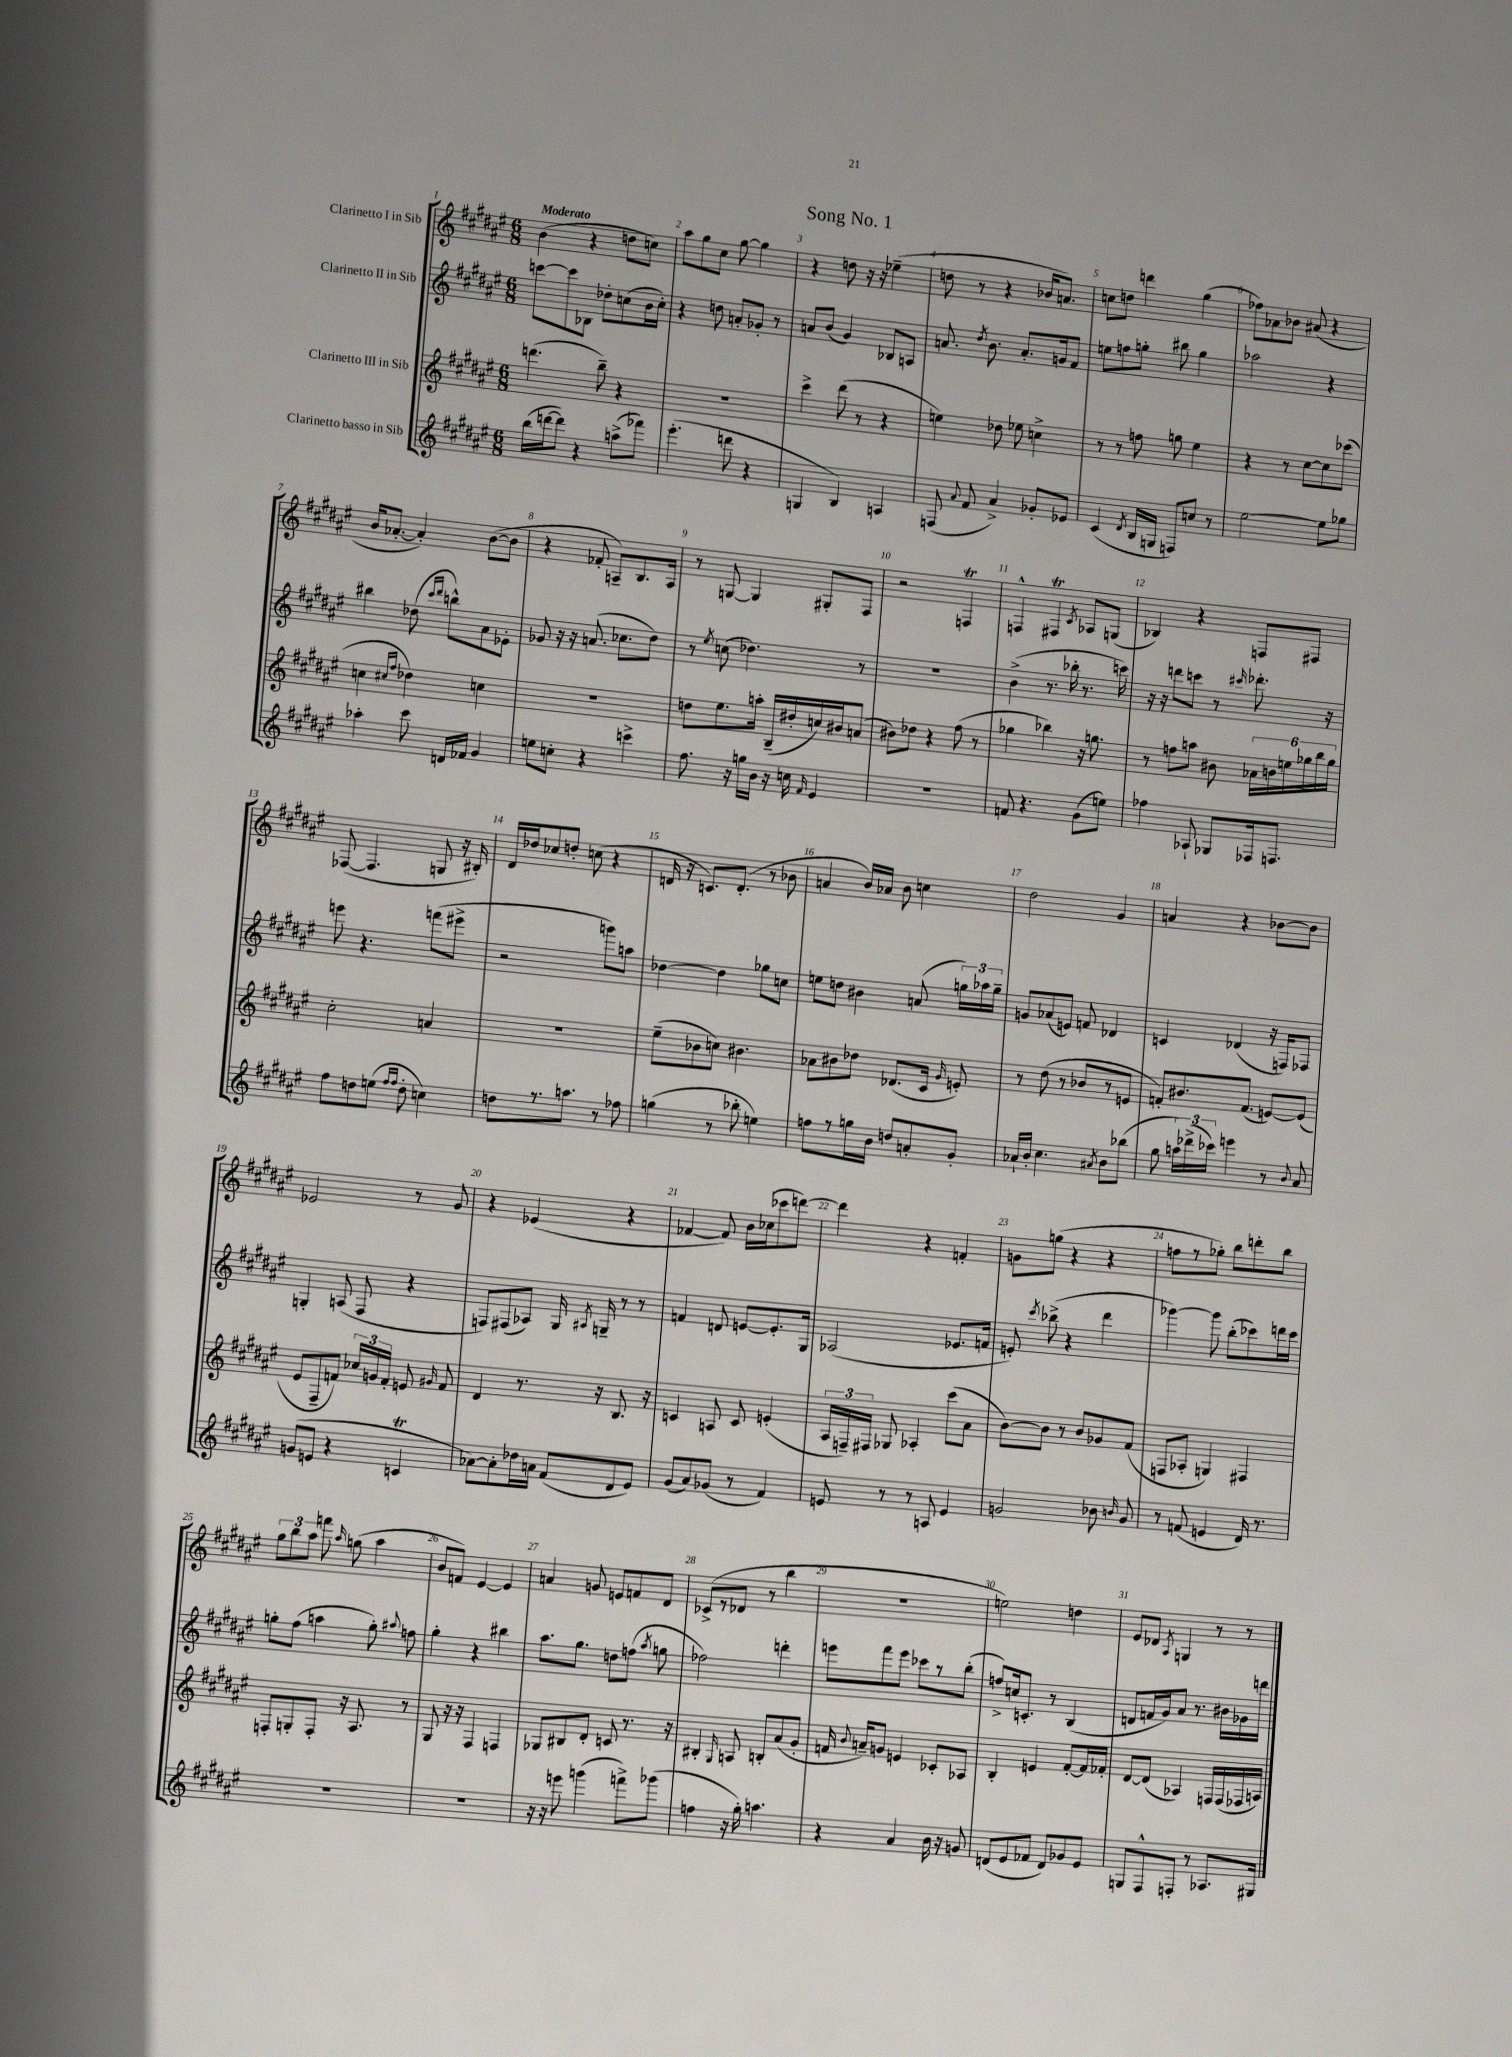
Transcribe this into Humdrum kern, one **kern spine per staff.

**kern	**kern	**kern	**kern
*staff4	*staff3	*staff2	*staff1
*clefG2	*clefG2	*clefG2	*clefG2
*k[f#c#g#d#a#e#]	*k[f#c#g#d#a#e#]	*k[f#c#g#d#a#e#]	*k[f#c#g#d#a#e#]
*M6/8	*M6/8	*M6/8	*M6/8
(16bb\LL	(4.ddd\	[8ccc\L	(4b\
[16ddd\J	.	.	.
8ddd\]J)	.	8ccc\]	.
4r	.	8B-\J	4r
.	8bb~\)	8dd-'\L	.
(8aa^\L	4r	(8cc\	8dd\L
8fff-\J)	.	16b\L	8cc\J)
.	.	16cc'\JJ)	.
=	=	=	=
(4.eee#'\	2.r	4r	8aa#\L
.	.	.	8gg#\
.	.	8dd\	8cc#\J
8ddd\	.	8a'/L	[8gg#\
4r	.	8g-'/J	4gg#\]
.	.	8r	.
=	=	=	=
4G/	4ccc#^\	8a/L	4r
.	.	(8b/J	.
4B/)	(8ddd#\	4g#/)	8dd\
.	8r	.	16r
.	.	.	16r
4A/	4r	8B-/L	(4ee-~\
.	.	8A/J	.
=	=	=	=
(8F/	4ee\)	8.a/	8dd\
8qqa#/	.	.	.
8f#/	.	.	8r
.	.	8qdd#/	.
.	.	8.b\	.
4a#^/)	8dd-\	.	4r
.	8ee-\	8.a'/L	.
8g-'/L	4cc^\	.	16b-/LK
.	.	16g/k	8.a/J)
8e-/J	.	8f#/J	.
=	=	=	=
(4c#/	8r	8ee\L	8cc\L
.	8r	8ff\	8dd\J
8qd#/	.	.	.
16B/LL	8ff\	8gg'\J	4ddd\
16G/JJ	.	.	.
8F/L)	8gg\	8bb#\	.
8cc/J	4ee#\	4gg\	(4gg#\
8r	.	.	.
=	=	=	=
[2ee#\	4r	2aa-\	8ff-\L)
.	.	.	8a-\
.	8r	.	8b-\J
.	[8cc#\L	.	(8a#/
8ee#\]L	8cc#\]	4r	4r
8gg-\J	(8ccc-\J	.	.
=	=	=	=
4aa-'\	4cc\	4bb#\	16b/LK
.	.	.	[8.a-'/J
.	16qqcc#/LL	.	.
.	16qqff#/JJ	.	.
8ccc#\	4dd-\)	(8dd-\	4a-'/])
.	.	16qqccc#/LL	.
.	.	16qqddd#/JJ	.
16d/LL	.	8bb^^\L)	.
16f-/JJ	.	.	.
4g#/	4cc\	8a#\	([8b\L
.	.	8e-'\J	8b\]J
=	=	=	=
8ee\L	2.r	8g-/	4r
8cc'\J	.	16r	.
.	.	16r	.
4r	.	(8.a/	8f-'/
.	.	.	8A~/L)
.	.	8.cc-\L	.
4ccc^\	.	.	8.B/
.	.	8dd#\J)	.
.	.	.	16A/Jk
=	=	=	=
8.ff#\	8dd\L	8r	8r
.	.	8qee#/	.
.	8.ee#\	(8cc\	[8G/
16r	.	.	.
16gg\LL	.	4.dd-\)	4G/]
16b\JJ	16aa'\Jk	.	.
16r	(16B~/LL	.	.
16cc\	16dd#'/	.	.
16qqf#/	.	.	.
4e#/	16cc/)	.	8G#'/L
.	16b#/J	.	.
.	(8a/J	8r	8F#/J
=	=	=	=
2.r	8b#\L)	2.r	2r
.	8dd-\J	.	.
.	4r	.	.
.	(8ff#\	.	4F/
.	8r	.	.
=	=	=	=
8f/	4gg-\	(4b^\	4F^^/
4.r	.	.	.
.	4bb-\)	8.r	4F#/
.	.	16bb-'\	.
.	.	.	8qc#/
(8g#\L	16r	8.r	8A-/L
.	8.gg\	.	.
8ee\J)	.	.	(8G/J
.	.	16ccc\)	.
=	=	=	=
4ff-\	8r	16r	4B-/)
.	.	16r	.
.	8ff\L	8ddd\L	.
8A-`/	8aa\J	8ccc\J	4r
8G-/L	8b#\	8r	.
.	.	16qqccc#/	.
16F-/k	24a-\LL	8.ddd-'\	8F/L
.	24b\	.	.
8.F/J	.	.	.
.	24ee\	.	.
.	24gg-\	.	8F#/J
.	24bb\	.	.
.	.	16r	.
.	24gg-\JJ	.	.
=	=	=	=
8ff#\L	2cc#'\	8eee\	([8F-/
8dd\	.	4.r	4.F-/]
(8ee\J	.	.	.
16qqff#/LL	.	.	.
16qqff#/JJ	.	.	.
8dd'\	.	.	.
4cc\)	4a/	(8fff\L	8G/
.	.	8eee#^\J	16r
.	.	.	16B#'/)
=	=	=	=
8dd\L	2.r	2r	16d#/LL
.	.	.	16dd-/J
8.r	.	.	8cc-/
.	.	.	8dd'/J
8.aa\J	.	.	.
.	.	.	(8cc\
8r	.	8ggg\L)	4r
8ff-\	.	8aa\J	.
=	=	=	=
(4gg\	(8ee#~\L	[4dd-\	16d/
.	.	.	16r
.	8b-\	.	8.c/L)
8r	8cc\J)	4dd-\]	.
.	.	.	(8.d'/J
8bb-'\	4.b#\	.	.
4ee\)	.	8gg-\L	8r
.	.	8cc\J	8b-\
=	=	=	=
8ff\L	8a-\L	8ee\L	4a/
8r	8b#\	8dd\J	.
16gg\L	8dd-\J	4b#\	16b/LL)
16b\JJ	.	.	16a-/JJ
8dd/L	(8.d-/L	.	8b\
8a'/	.	(8a/	4cc\
.	16c#/Jk	.	.
.	16qqg#/	.	.
8g#'/J	8e'/)	24gg\LL)	.
.	.	24aa-\	.
.	.	24gg~\JJ	.
=	=	=	=
16a-`/LL	8r	8g/L	2dd#\
16b'/JJ	.	.	.
4.cc#\	(8dd#\	(8a-/	.
.	8r	8e/J)	.
.	8b-/L	8f/	.
8qa#/	.	.	.
8b\L	8r	4d-/	4g#/
(8bb-\J	8e/J	.	.
=	=	=	=
8gg#\	8f'/L)	4c/	4a/
24aa\LL)	8.b#/	.	.
(24ddd-^\	.	.	.
24ccc-\JJ)	.	.	.
4eee\	.	(4d-/	4r
.	(8.f/J	.	.
8r	[8e/L)	16r	[8b-\L
.	.	16F/LK)	.
8qqb/	.	.	.
8a#/	(8e/]J	8F-/J	8b-\]J
=	=	=	=
(8g/L	8e#/L	4G'/	2e-/
8e/J	8F#~/	.	.
4r	8f/J)	(8A/	.
.	24cc-/LL	8F#/	.
.	24g/	.	.
.	24f'/JJ	.	.
4c/	8e/	4r	8r
.	16qqg#/	.	.
.	8f/	.	8g#/
=	=	=	=
[8a-\L)	4d#/	8F/L)	4r
8a-'\]	.	(8F#/	.
16dd-\L	8.r	8A-/J)	(4e-/
16a\JJ	.	.	.
(8f#/L	.	16G#/	.
.	.	8qA#/	.
.	16r	16G~/	.
8d#/	8.B/	8r	4r
8e#/J)	.	8r	.
.	16r	.	.
=	=	=	=
(8g#/L	4c/	4f/	[4f-/
8a#/)	.	.	.
(8g-/J	8A/	8d/	8f-/])
8r	8c/	[8e/L	16b\LL
.	.	.	(16cc-\J
4f#/)	(4e'/	8.e'/]	8ccc-\
.	.	.	[8ddd\J)
.	.	16G#/Jk	.
=	=	=	=
8e/	24A#/LL	(2A-/	4ddd\]
.	24F~/)	.	.
.	24F#/JJ	.	.
8r	8G-/	.	.
8r	4A-'/	.	4r
8A/	.	.	.
4e/	(8ccc#\L	8.e-/L	4f'/
.	8a#\J	.	.
.	.	16f/Jk	.
=	=	=	=
2g/	[8b\L)	8e'/)	8g\L
.	.	8qccc#/	.
.	8b\]J	(8bb-^\	(8gg\J
.	8r	4r	4r
.	8b/L	.	.
8b-\	8g-/	4ddd#\	4r
16qqb/	.	.	.
8g/	(8f#/J	.	.
=	=	=	=
8r	8F/L	[4ggg-\)	8ff\L
(8f/	8A-'/J	.	8r
4e/	4G/)	8ggg-\]	8gg-'\J)
.	.	(8bb'\L	8bb\L
16d#/)	4F#/	8ccc-\)	8ddd'\
8.r	.	.	.
.	.	16ddd\L	8bb\J
.	.	16ccc-\JJ	.
=	=	=	=
2.r	8F'/L	8gg'\L	12gg#\L
.	.	.	12bb\
.	8G'/	(8ff#\J	.
.	.	.	12aa#\J
.	8F'/J	4aa\	8fff\
.	.	.	16qqaa#/
.	16r	.	(8gg\
.	8.A#/	.	.
.	.	8gg'\)	4aa#\
.	.	8qqaa#/	.
.	8r	8ff\	.
=	=	=	=
2.r	8G#/	4gg#'\	8b/L
.	16r	.	8f/J)
.	16r	.	.
.	4F#/	4r	[4e#/
.	4F/	4bb#\	4e#/]
=	=	=	=
16r	8G-/L	8.aa#\L	4a/
16r	.	.	.
8eee\	8B#/	.	.
.	.	8.gg#\J	.
(4ggg\	8d#'/J	.	8g/
.	8c/	8dd\L	8e/L
8fff^\L)	8.r	(8ff\J	8f/
.	.	8qaa#/	.
(8ggg-\J	.	8gg\	8d#/J
.	16r	.	.
=	=	=	=
4ff\	4B#'/	2ff-\)	(8c-^/L
.	.	.	8r
.	16qqG#/	.	.
16r	8A/	.	8d-/J
16gg#'\)	.	.	.
4.aa\	8B'/L	.	8r
.	(8a#/	4ddd'\	4bb\
.	8g#'/J	.	.
=	=	=	=
4r	16f/	8eee\L	2.r
.	8qqb/	.	.
.	16a~/LK)	.	.
.	8g/J	8fff#\	.
4a#/	4e/	8eee\J	.
.	.	8ccc-\L	.
16b\	8c-'/L	8r	.
16r	.	.	.
8g/	8A-/J	(8bb'\J	.
=	=	=	=
(8d/L	4B'/	8ff^/L)	2ee\)
8e#/	.	16cc/k	.
.	.	8.c'/J	.
8f-/J	4e/	.	.
8d/L)	.	8r	.
8g-/	[8f#'/L	(4B/	4dd\
8e#/J	16f#/]L	.	.
.	16f-'/JJ	.	.
=	=	=	=
8G/L	[8d#/L	8d/L	8e#/L
8F#^^/	(8d#/]J	16f/L	8d-/J
.	.	16g#/J)	.
.	.	.	8qA#/
8F'/J	4A-/)	8a#/J	4G/
8r	.	8.r	.
8.A-/L	16F/LL	.	8r
.	(16F/	16b#\LL	.
.	16F-/	16g-\	8r
16G#/Jk	16A/JJ)	16ddd\JJ	.
==	==	==	==
*-	*-	*-	*-
